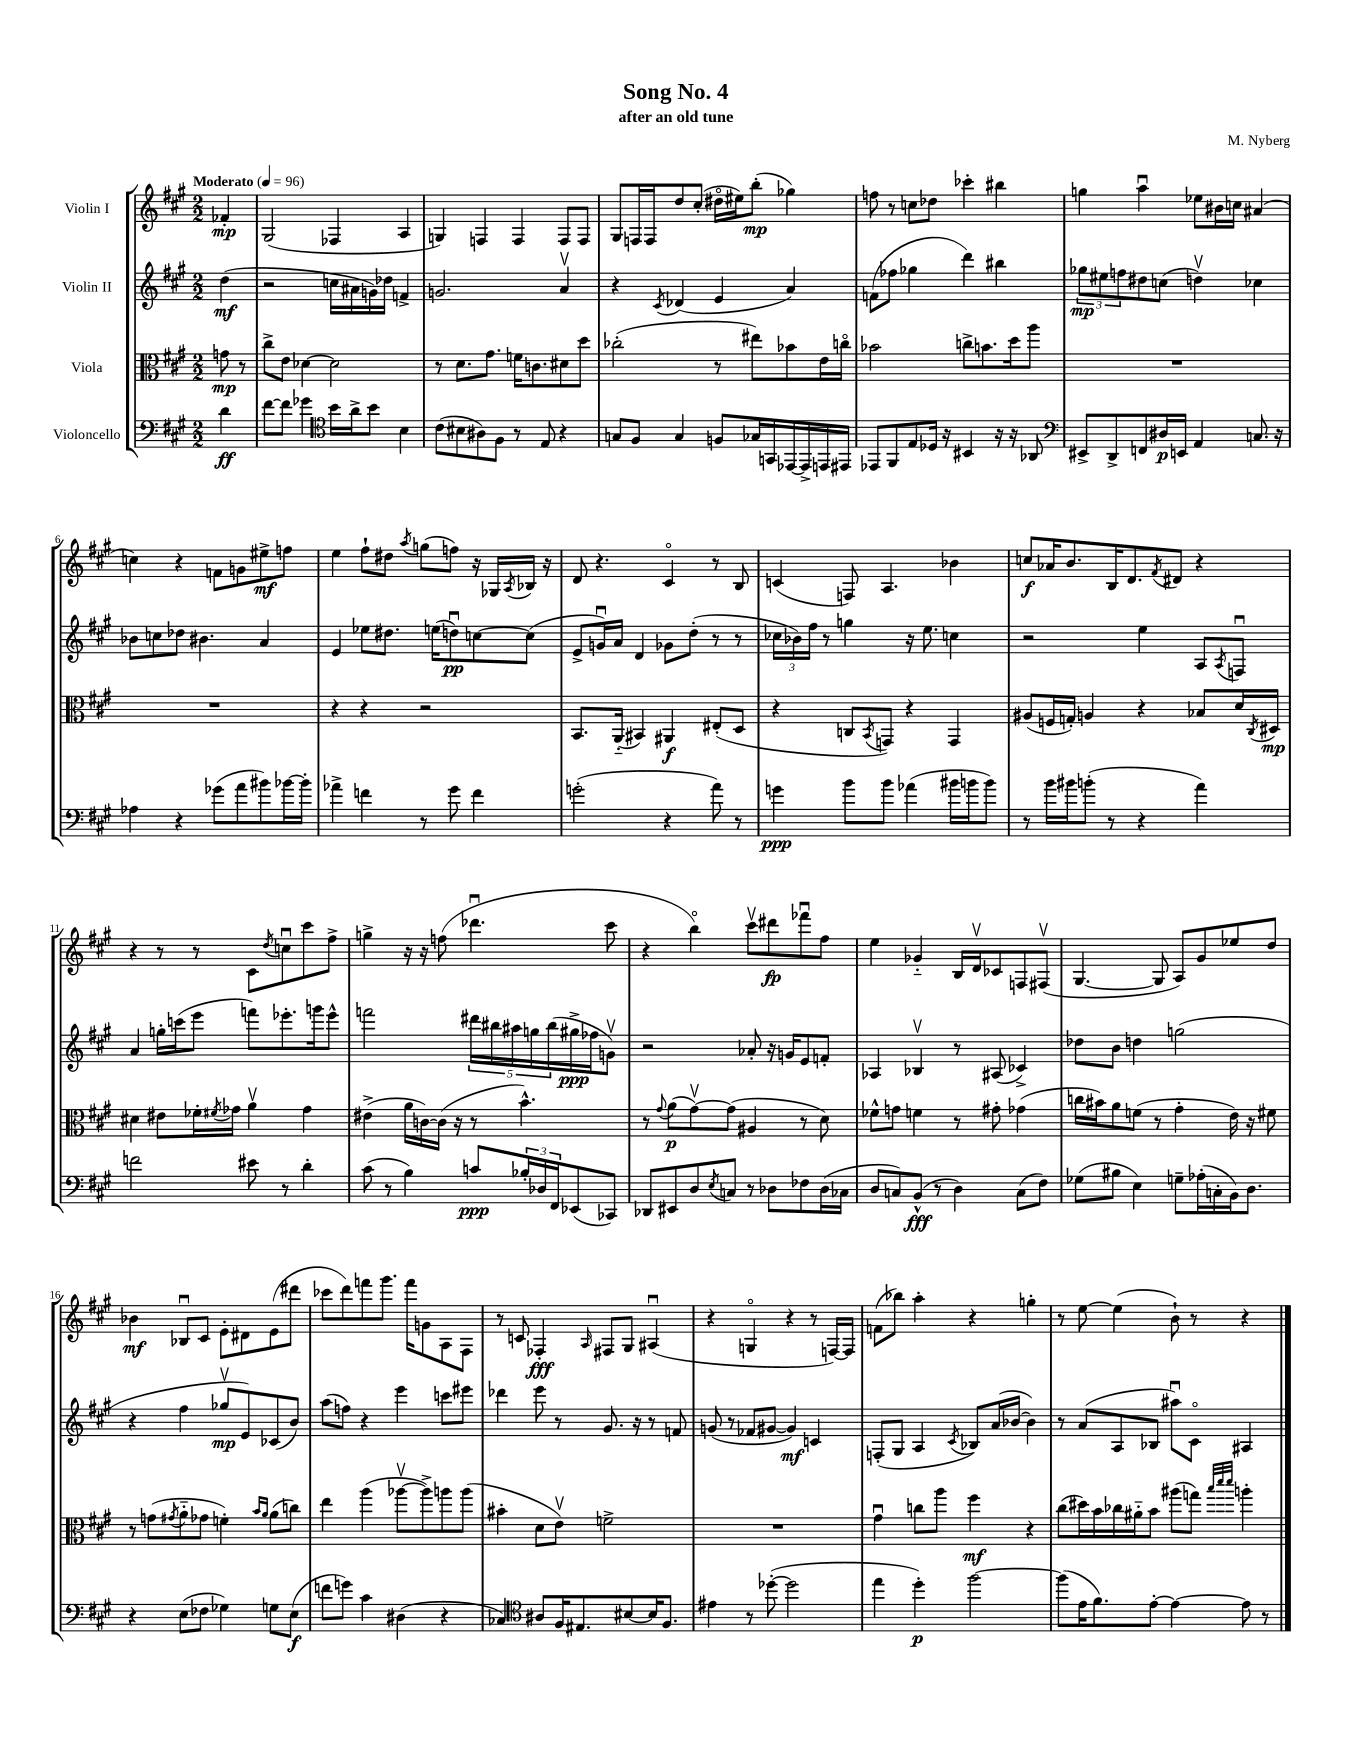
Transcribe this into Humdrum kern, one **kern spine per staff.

**kern	**kern	**kern	**kern
*staff4	*staff3	*staff2	*staff1
*clefF4	*clefC3	*clefG2	*clefG2
*k[f#c#g#]	*k[f#c#g#]	*k[f#c#g#]	*k[f#c#g#]
*M2/2	*M2/2	*M2/2	*M2/2
*MM96	*MM96	*MM96	*MM96
4d	8g	(4dd	4f-'
.	8r	.	.
=	=	=	=
[8f#	8cc#^	2r	(2G#
8f#]	8e	.	.
4g-	[4d-	.	.
*clefC4	*	*	*
16b	2d-]	16cc	4F-
16a^	.	16a#	.
8b	.	16g)	.
.	.	16dd-	.
4B	.	4f^	4A
=	=	=	=
(8c#	8r	2.g	4G)
8B#	8.d	.	.
8A#)	.	.	4F
.	8.g#	.	.
8F#	.	.	.
8r	16f	.	4F
.	8.c	.	.
8E	.	.	.
4r	8d#	4av	8F
.	8dd	.	8F
=	=	=	=
8G	(2cc-'	4r	8G#
8F#	.	.	16F
.	.	.	16F
.	.	8qc#	.
4G	.	(4d-	8dd
.	.	.	(8cc#'
8F	8r	4e	16dd#o
.	.	.	16ee#)
16G-	8ee#)	.	(8bb'
16GG	.	.	.
[16EE-	8b-	4a)	4gg-)
16EE-^]	.	.	.
16EE	16e	.	.
16EE#	16cco	.	.
=	=	=	=
8EE-	2b-	(8f	8ff
8FF#	.	8ff-	8r
8E	.	4gg-	8cc
16D-	.	.	8dd-
16r	.	.	.
4BB#	8cc^	4ddd)	4ccc-'
.	8.b	.	.
16r	.	4bb#	4bb#
16r	16dd	.	.
8AA-	8aa	.	.
=	=	=	=
*clefF4	*	*	*
8EE#^	1r	12gg-	4gg
.	.	12ee#	.
8DD^	.	.	.
.	.	12ff	.
8FF	.	8dd#	4aau
16D#	.	(8cc	.
16EE	.	.	.
4AA	.	4ddv)	8ee-
.	.	.	16b#
.	.	.	16cc
8.C	.	4cc-	(4a#
16r	.	.	.
=	=	=	=
4A-	1r	8b-	4cc)
.	.	8cc	.
4r	.	8dd-	4r
.	.	4.b#	.
(8g-	.	.	8f
8a	.	.	8g
8b#)	.	4a	8ee#^
[16b-	.	.	8ff
16b-']	.	.	.
=	=	=	=
4a-^	4r	4e	4ee
4f	4r	8ee-	8ff#`
.	.	8.dd#	8dd#
.	.	.	8qaa
8r	2r	.	(8gg
.	.	(16ee	.
8g#	.	8ddu)	8ff)
4f	.	[8cc	16r
.	.	.	16G-
.	.	.	8qA
.	.	(8cc]	16B-
.	.	.	16r
=	=	=	=
(2g'	8.BB	8e^	8d
.	.	16gu)	4.r
.	(16AA'~	16a	.
.	4BB#)	4d	.
4r	4AA#	8g-	4c#o
.	.	(8dd'	.
8a)	(8E#'	8r	8r
8r	8D	8r	8B
=	=	=	=
4g	4r	24cc-	(4c
.	.	24b-)	.
.	.	24ff#	.
.	.	8r	.
8b	8C	4gg	8F)
.	8qBB	.	.
8b	8GG)	.	4.A
(4a-	4r	16r	.
.	.	8.ee	.
16b#	4GG	4cc	4b-
16b	.	.	.
8b)	.	.	.
=	=	=	=
8r	(8A#	2r	8cc
16b	16F	.	16a-
16b#	16G')	.	8.b
(8b'	4A	.	.
8r	.	.	16B
.	.	.	8.d
4r	4r	4ee	.
.	.	.	8qf#
.	.	.	8d#
4a)	8B-	8A	4r
.	.	8qA	.
.	16d	8Fu	.
.	8qC#	.	.
.	16D#	.	.
=	=	=	=
2f	4d#	4a	4r
.	8e#	16gg'	8r
.	.	(16ccc	.
.	16f-'	8eee	8r
.	8qf#	.	.
.	16g-	.	.
8e#	4av	8fff)	8c#
.	.	.	8qdd
8r	.	8.eee-'	8ccu
4d'	4g-	.	8ccc#
.	.	16ggg	.
.	.	8eee-^^	8ff#^
=	=	=	=
(8c#	(4e#^	2fff	4gg^
8r	.	.	.
4B)	16a	.	16r
.	[16c)	.	16r
.	(16c]	.	(8ff
.	16r	.	.
8c	8r	20ddd#	4.ddd-u
.	.	20bb#	.
.	.	20aa#	.
24B-'	4.b^^)	.	.
.	.	20gg	.
24D-	.	.	.
.	.	(20bb#	.
24FF#	.	.	.
(8EE-	.	16gg#^	.
.	.	16ff-	.
8CC-)	.	8gv)	8ccc#
=	=	=	=
8DD-	8r	2r	4r
.	8qqg#	.	.
8EE#	(8a	.	.
8D	[8g#v)	.	4bbo)
8qE	.	.	.
8C	(8g#]	.	.
8r	4A#	8a-'	8ccc#v
8D-	.	16r	8ddd#
.	.	16g	.
8F-	8r	8e	8fff-u
(16D-	8d)	8f'	8ff#
16C-	.	.	.
=	=	=	=
8D	8f-^^	4A-	4ee
8C)	8g	.	.
(8BB^^	4f	4B-v	4g-'~
8r	.	.	.
4D)	8r	8r	16B
.	.	.	16dv
.	8g#'	(8A#	8c-
(8C	(4g-	4c-^)	8F
8F#)	.	.	(8F#v
=	=	=	=
(8G-	16cc	8dd-	[4.G#
.	16b#)	.	.
8B#	8a	8b	.
4E)	(8f	4dd	.
.	8r	.	8G#]
8G~	4g#'	(2gg	8A)
(16A-'	.	.	8g#
16C'	.	.	.
16BB)	16e)	.	8ee-
8.D	16r	.	.
.	8f#	.	8dd
=	=	=	=
4r	8r	4r	4b-
.	(8g	.	.
.	8qg#	.	.
(8E	8a'~	4ff#	8B-u
8F-	8g-	.	8c#
4G-)	4f')	8gg-v	8e'
.	.	8e)	8d#
.	16qqb	.	.
.	16qqa	.	.
8G	(8a	(8c-	(8e
(8E	8cc)	8b)	8ddd#
=	=	=	=
8f	4ee	(8aa	8ccc-
8g)	.	8ff)	8ddd)
4c#	(4aa	4r	8fff
.	.	.	8.ggg#
(4D#	[8aa-v	4eee	.
.	.	.	16fff
.	8aa-^])	.	8g
4r	8aa	8ccc	8A
.	(8aa	8eee#	8F#
=	=	=	=
4C-)	4b#'	4ddd-	8r
.	.	.	8c
*clefC4	*	*	*
8A#	8d	8eee	4F-'
16F#	8ev)	8r	.
8.E#	.	.	.
.	.	.	16qqA
.	2f^	8.g#	8F#
[8B#	.	.	8G#
.	.	16r	.
16B#]	.	8r	(4A#u
8.F#	.	.	.
.	.	8f	.
=	=	=	=
4e#	1r	(8g	4r
.	.	8r	.
8r	.	8f-	4Go
([8dd-'	.	[8g#	.
2dd-]	.	4g#])	4r
.	.	4c	8r
.	.	.	[16F)
.	.	.	16F]
=	=	=	=
4ee	4g#u	(8F'	(8f
.	.	8G#	8bb-)
4dd')	8cc	4A	4aa'
.	8aa	.	.
.	.	8qc#	.
[2ff#	4ff#	8B-)	4r
.	.	(16a	.
.	.	[16b-	.
.	4r	4b-])	4gg'
=	=	=	=
(8ff#]	(8cc#	8r	8r
16e	16dd#)	(8a	[8ee
8.f#)	16b	.	.
.	16cc-	8A	(4ee]
.	16a#'~	.	.
[8e'	8b	8B-	.
4e_	(8aa#	8aa#u)	8b`)
.	8gg)	8c#o	8r
.	32qqbb	.	.
.	32qqddd	.	.
.	32qqddd	.	.
8e]	4aa'	4A#	4r
8r	.	.	.
==	==	==	==
*-	*-	*-	*-
